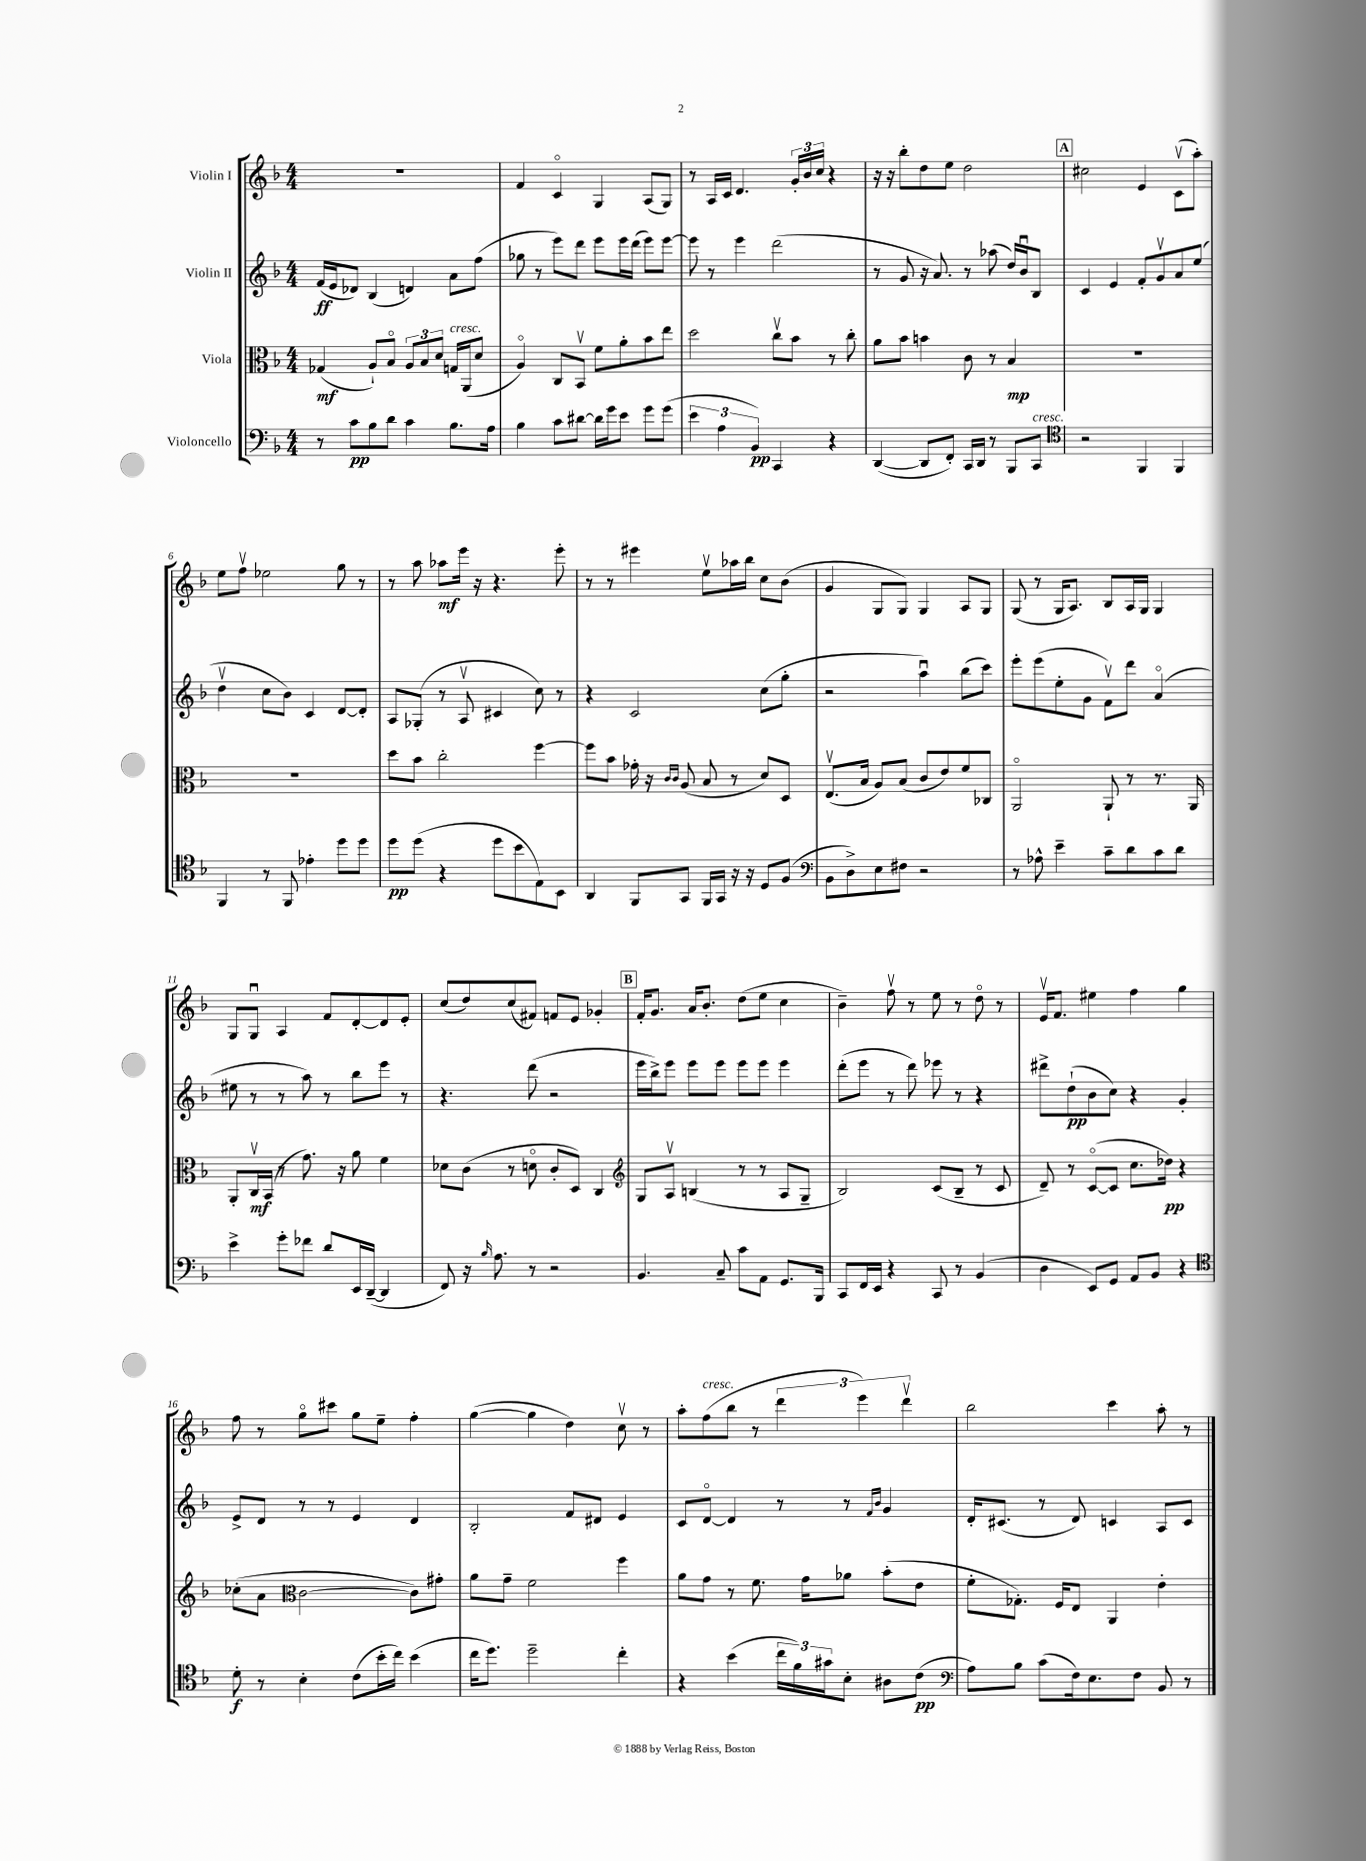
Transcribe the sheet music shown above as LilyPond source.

<<
\new StaffGroup <<
\new Staff = "s0" \with { instrumentName = "Violin I" } {
    \clef treble \key f \major \numericTimeSignature \time 4/4
    R1 |
    f'4 c'4\flageolet g4 a8( g8) |
    r8 a16 c'16 d'4. \tuplet 3/2 { g'16-. bes'16 c''16 } r4 |
    r16 r16 bes''8-. d''8 e''8 d''2 |
    \mark \markup { \box "A" } cis''2 e'4 c'8\upbow( a''8-.) |
    e''8 f''8\upbow ees''2 g''8 r8 |
    r8 a''8 aes''8\mf e'''16 r16 r4. e'''8-. |
    r8 r8 eis'''4 e''8\upbow aes''16 bes''16 c''8 bes'8( |
    g'4 g8 g8) g4 a8 g8 |
    g8( r8 g16 a8.) bes8 a16 g16 g4 |
    g8 g8\downbow a4 f'8 d'8~-. d'8 e'8-. |
    c''8( d''8) c''8( fis'8) f'8 e'8 ges'4-. |
    \mark \markup { \box "B" } f'16-. g'8. a'16 bes'8.-. d''8( e''8 c''4 |
    bes'4--) f''8\upbow r8 e''8 r8 d''8\flageolet r8 |
    e'16\upbow f'8. eis''4 f''4 g''4 |
    f''8 r8 g''8\flageolet cis'''8 g''8 e''8-- f''4-. |
    g''4~( g''4 d''4) c''8\upbow r8 |
    a''8-. f''8^\markup { \italic "cresc." }( bes''8 r8 \tuplet 3/2 { d'''4 e'''4) d'''4\upbow } |
    bes''2 c'''4 a''8-. r8 \bar "|." |
}
\new Staff = "s1" \with { instrumentName = "Violin II" } {
    \clef treble \key f \major \numericTimeSignature \time 4/4
    f'16\ff( e'16 des'8) bes4( d'4) a'8 f''8( |
    ges''8 r8 e'''8) d'''8 e'''8 e'''16 d'''16( e'''8) e'''8~ |
    e'''8 r8 e'''4 d'''2( |
    r8 g'8 r16 a'8.) r8 aes''8( d''16) bes'16\downbow bes8 |
    \mark \markup { \box "A" } c'4 e'4 f'8-. g'8\upbow a'8 e''8( |
    d''4\upbow c''8 bes'8) c'4 d'8~ d'8-. |
    a8 ges8-.( r8 a8\upbow cis'4 c''8) r8 |
    r4 c'2 c''8( g''8-. |
    r2 a''4\downbow) bes''8( c'''8) |
    e'''8-. e'''8( e''8-. g'8 f'8\upbow) d'''8 a'4\flageolet( |
    eis''8 r8 r8 a''8) r8 bes''8 e'''8 r8 |
    r4. d'''8( r2 |
    \mark \markup { \box "B" } e'''16 bes''16->) e'''8 e'''8 e'''8 e'''8 e'''8 e'''4 |
    d'''8-.( e'''8 r8 d'''8) ees'''8 r8 r4 |
    dis'''8-> d''8-!\pp( bes'8 c''8) r4 g'4-. |
    e'8-> d'8 r8 r8 e'4 d'4 |
    bes2-. f'8 dis'8 e'4 |
    c'8 d'8~\flageolet d'4 r8 r8 \grace { f'16 bes'16 } g'4 |
    d'16-. cis'8.( r8 d'8) c'4 a8 c'8 \bar "|." |
}
\new Staff = "s2" \with { instrumentName = "Viola" } {
    \clef alto \key f \major \numericTimeSignature \time 4/4
    ges4\mf( a8-!) bes8\flageolet \tuplet 3/2 { a8 bes8 d'8 } g16^\markup { \italic "cresc." } a,16( d'8 |
    a4\flageolet) c8 bes,8\upbow f'8 a'8-. bes'8 e''8 |
    d''2 c''8\upbow bes'8 r8 c''8-. |
    a'8 bes'8 b'4 c'8 r8 bes4\mp |
    \mark \markup { \box "A" } R1 |
    R1 |
    d''8 bes'8 c''2-. f''4~ |
    f''8 bes'8 ges'16-. r16 \grace { c'16 c'16 } a8( bes8 r8 d'8) d8 |
    e8.\upbow( bes16 a8) bes8( c'8 e'8) f'8 ces8 |
    a,2\flageolet a,8-! r8 r8. a,16 |
    a,8-. c16\upbow\mf bes,16( r8 g'8.) r16 a'8 f'4 |
    des'8 c'8( r8 d'8\flageolet c'8-. d8) c4 |
    \mark \markup { \box "B" } \clef treble g8 a8\upbow b4( r8 r8 a8 g8-- |
    bes2) c'8( bes8-- r8 c'8 |
    d'8--) r8 c'8~\flageolet( c'8 c''8. des''16\pp) r4 |
    ces''8-.( a'8 \clef alto c'2~ c'8) gis'8-. |
    a'8 g'8-- f'2 f''4 |
    a'8 g'8 r8 f'8. g'16 aes'8 bes'8-.( e'8 |
    f'8-. ges8.-.) f16 e8 a,4 e'4-. \bar "|." |
}
\new Staff = "s3" \with { instrumentName = "Violoncello" } {
    \clef bass \key f \major \numericTimeSignature \time 4/4
    r8 c'8\pp bes8 d'8 c'4 bes8. a16 |
    bes4 c'8 dis'8~ dis'16 g'16 e'8 g'8 g'8( |
    \tuplet 3/2 { e'4 a4 bes,4\pp) } c,4 r4 |
    d,4~( d,8 f,8-.) c,16 d,16 r8 bes,,8 c,8^\markup { \italic "cresc." } |
    \mark \markup { \box "A" } \clef tenor r2 f,4 f,4 |
    f,4 r8 f,8 ees'4-. d''8 d''8 |
    d''8\pp d''8( r4 d''8 bes'8 e8) bes,8 |
    a,4 f,8 g,8 f,16 g,16 r16 r16 d8 f8( |
    \clef bass bes,8 d8->) e8 fis8 r2 |
    r8 aes8-^ e'4-- c'8-- d'8 c'8 d'8 |
    e'4-> g'8-. fes'8 d'8 e,16 d,16~--( d,4 |
    f,8) r16 \grace { bes16 } a8. r8 r2 |
    \mark \markup { \box "B" } bes,4. c8-- c'8 a,8 g,8. bes,,16 |
    c,8 f,16 e,16 r4 c,8 r8 bes,4( |
    d4 e,8) g,8 a,8 bes,8 r4 |
    \clef tenor d'8-.\f r8 bes4-. c'8( bes'16-. c''16) bes'4( |
    c''16 d''8.) d''2-- c''4-. |
    r4 bes'4( \tuplet 3/2 { c''16 f'16) gis'16 } bes8-. ais8 c'8\pp( |
    \clef bass a8) bes8 c'8( f16) e8. f8 bes,8 r8 \bar "|." |
}
>>
>>
